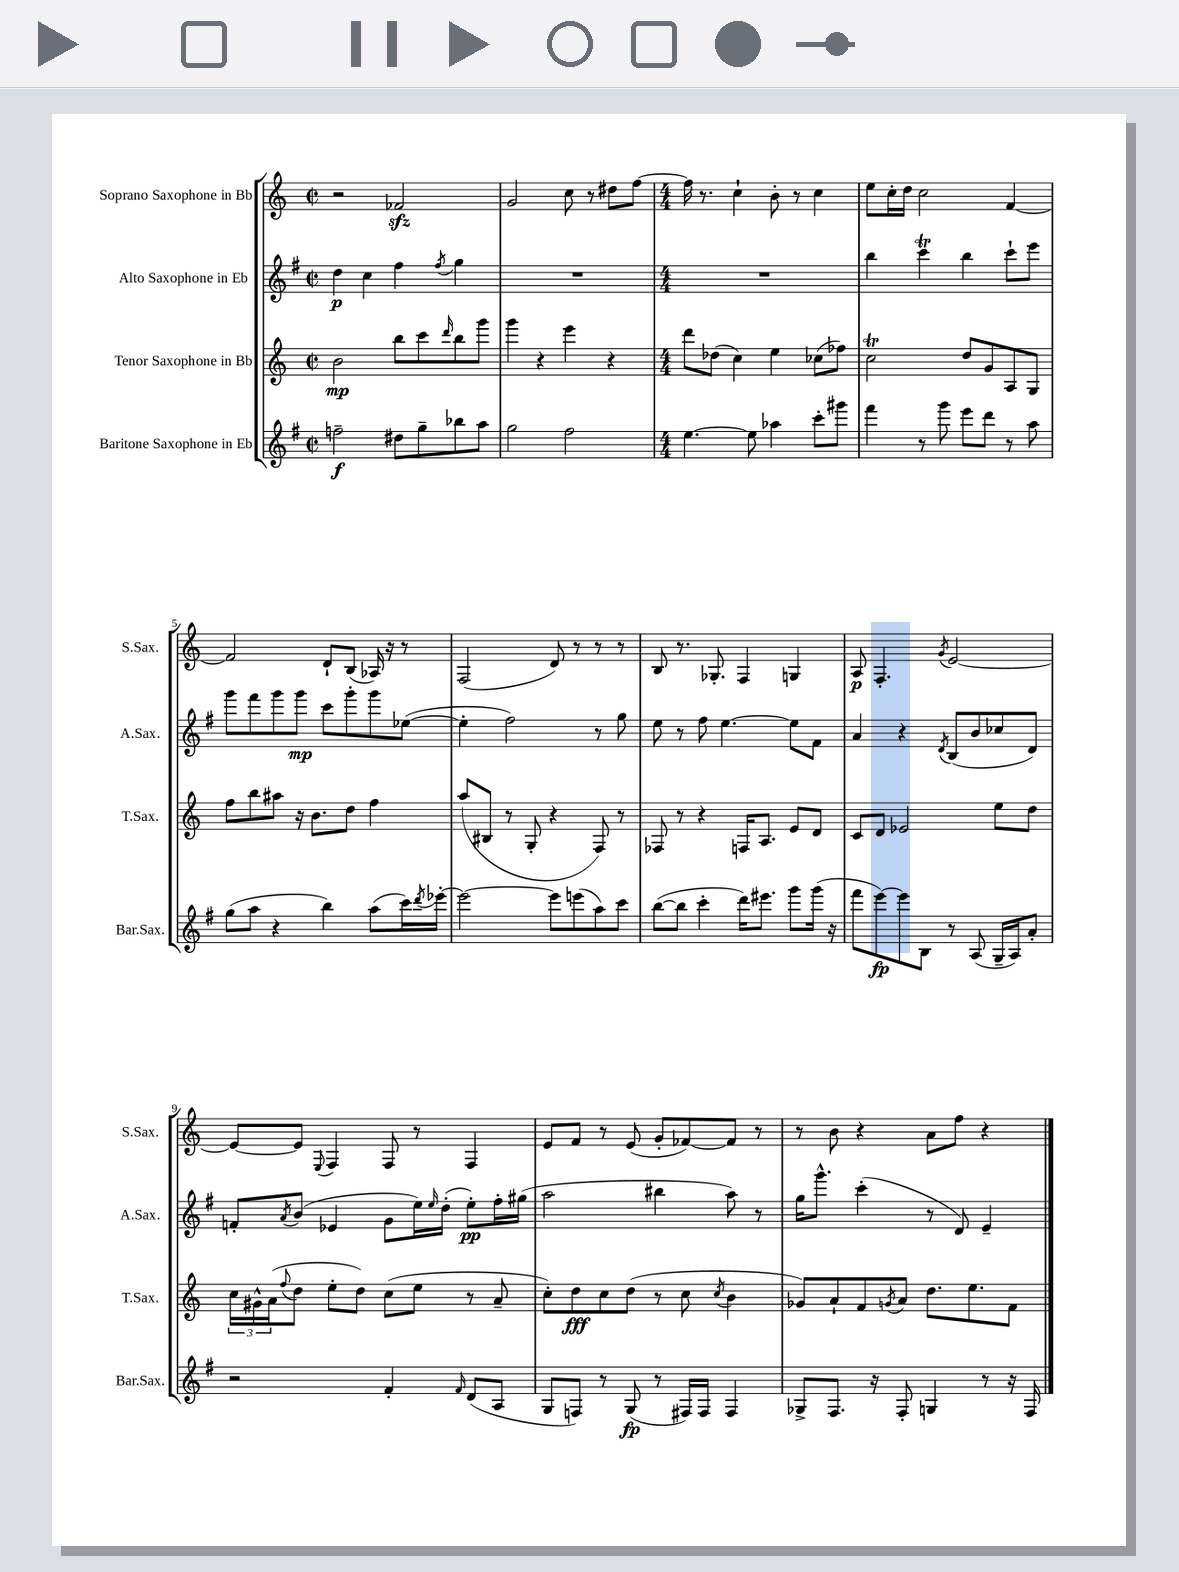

**kern	**dynam	**kern	**dynam	**kern	**dynam	**kern	**dynam
*part4	*part4	*part3	*part3	*part2	*part2	*part1	*part1
*staff4	*staff4	*staff3	*staff3	*staff2	*staff2	*staff1	*staff1
*I"Baritone Saxophone in Eb	*	*I"Tenor Saxophone in Bb	*	*I"Alto Saxophone in Eb	*	*I"Soprano Saxophone in Bb	*
*I'Bar.Sax.	*	*I'T.Sax.	*	*I'A.Sax.	*	*I'S.Sax.	*
*clefG2	*	*clefG2	*	*clefG2	*	*clefG2	*
*k[f#]	*	*k[]	*	*k[f#]	*	*k[]	*
*M2/2	*	*M2/2	*	*M2/2	*	*M2/2	*
*met(c|)	*	*met(c|)	*	*met(c|)	*	*met(c|)	*
=1	=1	=1	=1	=1	=1	=1	=1
2ffn~\	f	2b\	mp	4dd\	p	2r	.
.	.	.	.	4cc\	.	.	.
8dd#X\L	.	8bb\L	.	4ff#\	.	2f-Xzz/	.
8gg~\	.	8ccc\	.	.	.	.	.
.	.	16qqddd/	.	8qff#/	.	.	.
8bb-X\	.	8bb\	.	4gg\	.	.	.
8aa\J	.	8ggg\J	.	.	.	.	.
=2	=2	=2	=2	=2	=2	=2	=2
2gg\	.	4ggg\	.	1r	.	2g/	.
.	.	4r	.	.	.	.	.
2ff#\	.	4eee\	.	.	.	8cc\	.
.	.	.	.	.	.	8r	.
.	.	4r	.	.	.	8dd#X\L	.
.	.	.	.	.	.	[8ff\J	.
=3	=3	=3	=3	=3	=3	=3	=3
*M4/4	*	*M4/4	*	*M4/4	*	*M4/4	*
[4.ee\	.	8ddd\L	.	1r	.	16ff\]	.
.	.	.	.	.	.	8.r	.
.	.	(8dd-X\J	.	.	.	.	.
.	.	4cc\)	.	.	.	4cc`\	.
8ee\]	.	.	.	.	.	.	.
4aa-X\	.	4ee\	.	.	.	8b'\	.
.	.	.	.	.	.	8r	.
8ccc'\L	.	(8cc-X\L	.	.	.	4cc\	.
8ggg#X\J	.	8ff-X\J)	.	.	.	.	.
=4	=4	=4	=4	=4	=4	=4	=4
4fff#\	.	2ccT\	.	4bb\	.	8ee\L	.
.	.	.	.	.	.	16cc'\L	.
.	.	.	.	.	.	16dd\JJ	.
8r	.	.	.	4cccT\	.	2cc\	.
8ggg\	.	.	.	.	.	.	.
8eee\L	.	8dd/L	.	4bb\	.	.	.
8ddd\J	.	8g/	.	.	.	.	.
8r	.	8A/	.	8ccc`\L	.	[4f/	.
8aa\	.	8G/J	.	8eee\J	.	.	.
!!LO:LB:g=z
=5	=5	=5	=5	=5	=5	=5	=5
(8gg\L	.	8ff\L	.	8ggg\L	.	2f/]	.
8aa\J	.	8bb\	.	8fff#\	.	.	.
4r	.	8aa#X\J	.	8ggg\	.	.	.
.	.	16r	.	8ggg\J	mp	.	.
.	.	8.b\L	.	.	.	.	.
4bb\)	.	.	.	8ccc\L	.	8d`/L	.
.	.	8dd\J	.	8ggg'\	.	(8B/J	.
(8aa\L	.	4ff\	.	8ggg\	.	16A-X/)	.
.	.	.	.	.	.	16r	.
16ccc\L)	.	.	.	([8ee-X\J	.	8r	.
8qddd/	.	.	.	.	.	.	.
[16eee-X'\JJ	.	.	.	.	.	.	.
=6	=6	=6	=6	=6	=6	=6	=6
2eee-\_	.	(8aa/L	.	4ee-'\]	.	(2F/	.
.	.	8B#X/J	.	.	.	.	.
.	.	8r	.	2ff#\)	.	.	.
.	.	8G'/	.	.	.	.	.
8eee-\L]	.	4r	.	.	.	8d/)	.
(8eeen\	.	.	.	.	.	8r	.
8aa\)	.	8F/)	.	8r	.	8r	.
8ccc\J	.	8r	.	8gg\	.	8r	.
=7	=7	=7	=7	=7	=7	=7	=7
([8bb\L	.	8F-X/	.	8ee\	.	8B/	.
8bb\J]	.	8r	.	8r	.	8.r	.
4ccc'\	.	4r	.	8ff#\	.	.	.
.	.	.	.	.	.	8.G-X'/	.
.	.	.	.	[4.ee\	.	.	.
16ddd\KL)	.	16Fn/KL	.	.	.	4F/	.
8.eee#X\J	.	8.A/J	.	.	.	.	.
8ggg\L	.	8e/L	.	8ee\L]	.	4Gn/	.
(16ggg\Jk	.	8d/J	.	8f#\J	.	.	.
16r	.	.	.	.	.	.	.
=8	=8	=8	=8	=8	=8	=8	=8
8fff#\L	.	8c/L	.	4a/	.	8A/	p
[8eee\)	fp	8d/J	.	.	.	4.F'/	.
8eee\]	.	2e-X/	.	4r	.	.	.
8B\J	.	.	.	.	.	.	.
.	.	.	.	8qd/	.	8qg/	.
8r	.	.	.	(8B/L	.	[2e/	.
(8A/	.	.	.	8b/	.	.	.
16G~/LL	.	8ee\L	.	8cc-X/	.	.	.
16A/J)	.	.	.	.	.	.	.
8a'/J	.	8dd\J	.	8d/J)	.	.	.
!!LO:LB:g=z
=9	=9	=9	=9	=9	=9	=9	=9
2r	.	24cc\LL	.	8fn'/L	.	8e/L_	.
.	.	24g#X^^\	.	.	.	.	.
.	.	(24a\J	.	.	.	.	.
.	.	8qqff/	.	8qa/	.	.	.
.	.	8dd\J	.	(8b/J	.	8e/J]	.
.	.	.	.	.	.	8qqE/	.
.	.	8ee'\L	.	4e-X/	.	4F/	.
.	.	8dd\J)	.	.	.	.	.
4f#'/	.	(8cc\L	.	8g\L	.	8F/	.
.	.	8ee\J	.	16ee\L)	.	8r	.
.	.	.	.	16qqee/	.	.	.
.	.	.	.	(16dd'\JJ	.	.	.
16qqf#/	.	.	.	.	.	.	.
(8d/L	.	8r	.	8ee'\L)	pp	4F/	.
8A/J	.	8a~/	.	16ff#'\L	.	.	.
.	.	.	.	(16gg#X\JJ	.	.	.
=10	=10	=10	=10	=10	=10	=10	=10
8G/L	.	8cc'\L)	.	2aa\	.	8e/L	.
8Fn/J)	.	8dd\	fff	.	.	8f/J	.
8r	.	8cc\	.	.	.	8r	.
(8G/	fp	(8dd\J	.	.	.	(8e/	.
8r	.	8r	.	4bb#X\	.	8g'/L	.
16F#X/LL)	.	8cc\	.	.	.	[8f-X/)	.
16F#/JJ	.	.	.	.	.	.	.
.	.	8qcc/	.	.	.	.	.
4F#/	.	4b\	.	8aa\)	.	8f-/J]	.
.	.	.	.	8r	.	8r	.
=11	=11	=11	=11	=11	=11	=11	=11
8G-X^/L	.	8g-X/L)	.	16gg\KL	.	8r	.
.	.	.	.	8.ggg^^\J	.	.	.
8.F#/J	.	8a`/	.	.	.	8b\	.
.	.	8f/	.	(4ccc'\	.	4r	.
16r	.	.	.	.	.	.	.
.	.	8qgn/	.	.	.	.	.
8F#'/	.	8a/J	.	.	.	.	.
4Gn/	.	8.dd\L	.	8r	.	8a\L	.
.	.	.	.	8d/)	.	8ff\J	.
.	.	8.ee\	.	.	.	.	.
8r	.	.	.	4e~/	.	4r	.
16r	.	8f\J	.	.	.	.	.
16F#/	.	.	.	.	.	.	.
==	==	==	==	==	==	==	==
*-	*-	*-	*-	*-	*-	*-	*-
